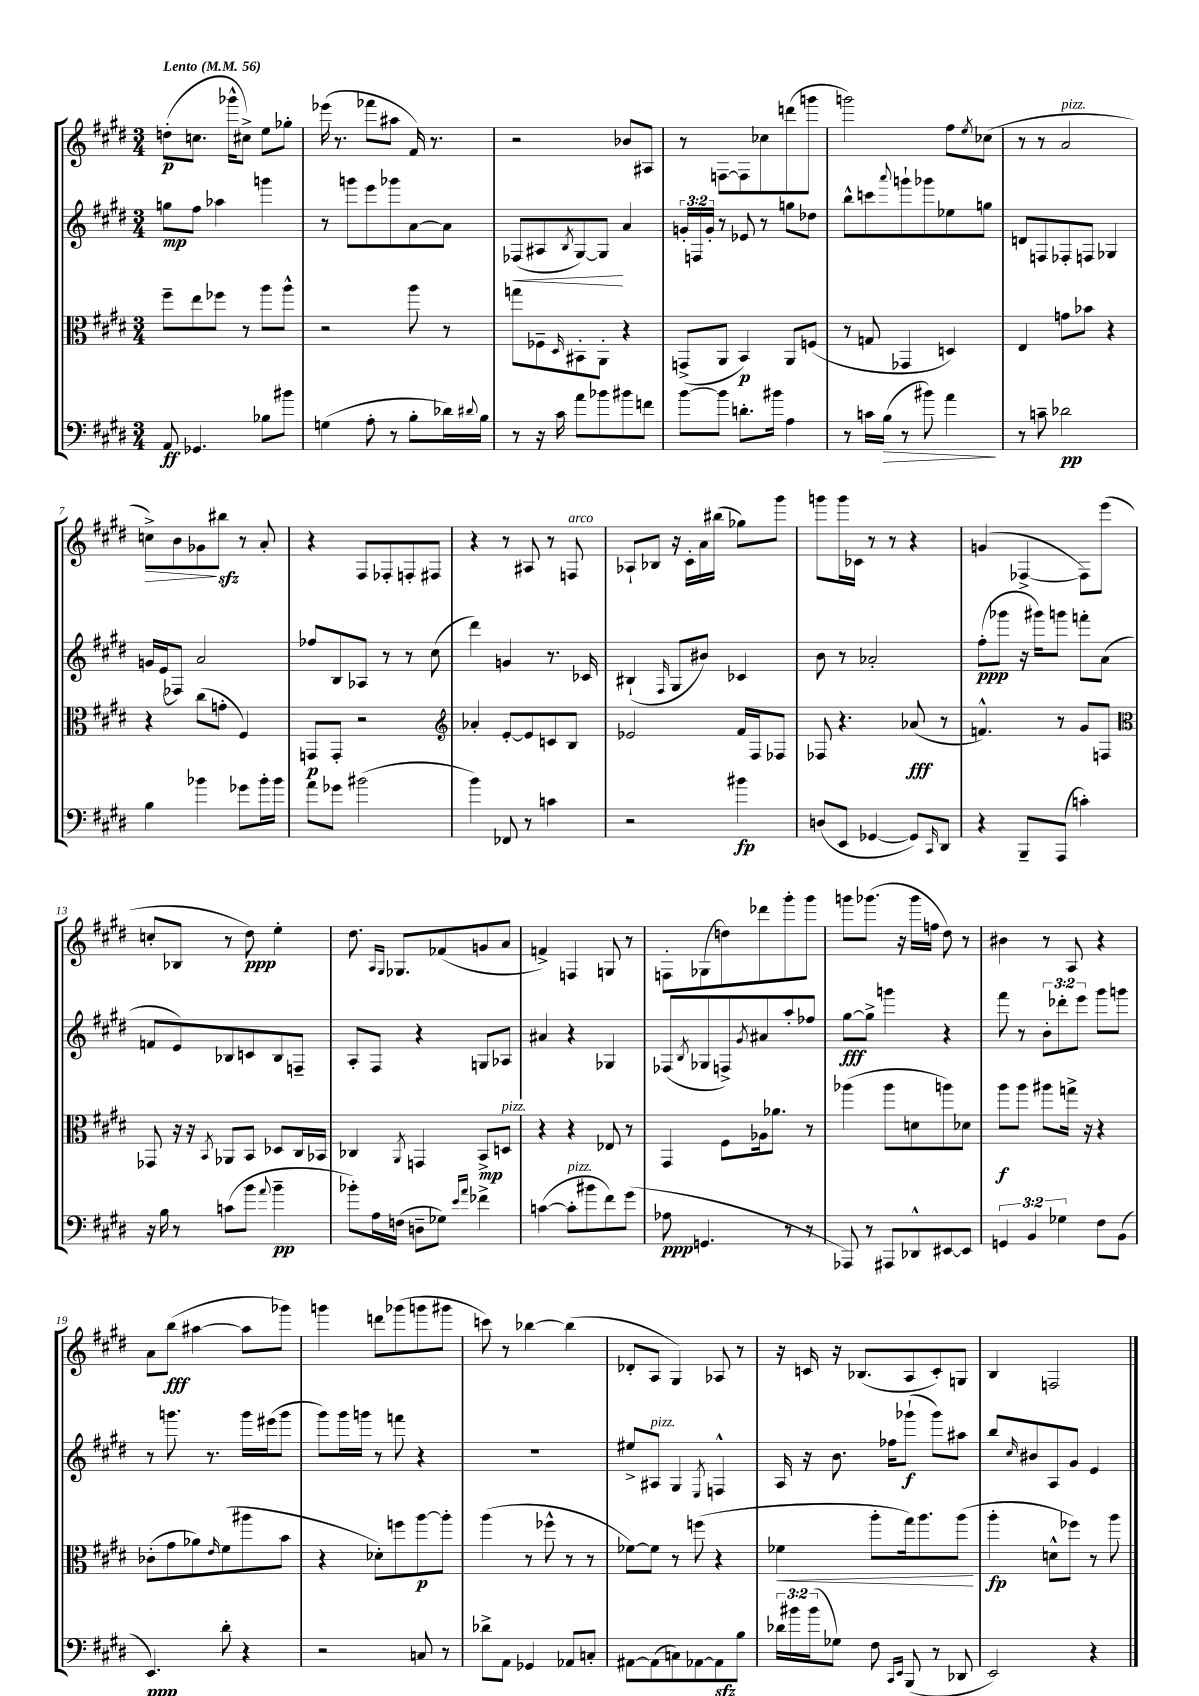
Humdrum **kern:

**kern	**kern	**kern	**kern
*staff4	*staff3	*staff2	*staff1
*clefF4	*clefC3	*clefG2	*clefG2
*k[f#c#g#d#]	*k[f#c#g#d#]	*k[f#c#g#d#]	*k[f#c#g#d#]
*M3/4	*M3/4	*M3/4	*M3/4
*MM56	*MM56	*MM56	*MM56
8AA	8ff#~	8gg	(8dd'
4.GG-	8ee	8ff#	8.cc
.	8ff-	4aa-	.
.	.	.	16ggg-^^
.	8r	.	8cc#^)
8B-	8aa	4ggg	8ee
8b#	8aa^^	.	8gg-'
=	=	=	=
(4G	2r	8r	(16eee-
.	.	.	8.r
.	.	8ggg	.
8A'	.	8eee	8fff-
8r	.	8ggg-	8aa#
8B'	8aa	[8a	16f#)
.	.	.	8.r
16d-)	8r	8a]	.
8qqd#	.	.	.
16B	.	.	.
=	=	=	=
8r	8gg	(8F-	2r
16r	8F-~	8A#	.
16c#	.	.	.
.	16qqD#	8qB	.
8a	8BB#'	[8G#)	.
8b-	8AA'	8G#]	.
8b#	4r	4a	8b-
8f	.	.	8A#
=	=	=	=
[8b	(8GG^	24g'	8r
.	.	24F	.
.	.	24g'	.
8b]	8AA	8r	[8F
8.d'	4BB)	8e-	8F]
.	.	8r	8cc-
16b#	.	.	.
4A	8AA	8gg	(8ddd
.	(8F	8dd-	8ggg
=	=	=	=
8r	8r	8bb^^	2ggg)
16c	8G	8ccc	.
(16B	.	.	.
.	.	8qqaaa	.
8r	4GG-	8ggg`	.
8b#)	.	8ggg-	.
4a	4D)	8ee-	8ff#
.	.	.	8qee
.	.	8gg	(8cc-
=	=	=	=
8r	4E	8d	8r
8c~	.	8F	8r
2d-	8g	8F-'	2a
.	8b-	8F	.
.	4r	4G-	.
=	=	=	=
4B	4r	16g	8cc^)
.	.	(16e	.
.	.	8F-)	8b
4b-	(8cc#	2a	8g-
.	8g'	.	8bb#
8g-	4F#)	.	8r
16b-'	.	.	8a'
16b-	.	.	.
=	=	=	=
8a	8GG	8ff-	4r
8g-	8GG'	8B	.
(2b#	2r	8A-	8F#
.	.	8r	8F-'
.	.	8r	8F'
.	.	(8cc#	8F#
=	=	=	=
*	*clefG2	*	*
4b)	4a-'	4ddd#)	4r
8FF-	[8e'	4g	8r
8r	8e]	.	8A#
4c	8c	8.r	8r
.	8B	.	8F
.	.	16c-	.
=	=	=	=
2r	2e-	(4B#`	8A-`
.	.	.	8B-
.	.	16qqF#	.
.	.	8G#	16r
.	.	.	16c#'
.	.	8b#)	16a
.	.	.	(16bb#
4b#	16f#	4c-	8gg-)
.	16F#	.	.
.	8F-	.	8ggg#
=	=	=	=
(8D	8F-	8b	8ggg
8EE	4.r	8r	16ggg
.	.	.	16c-
[4GG-	.	2a-'	8r
.	.	.	8r
8GG-])	(8a-	.	4r
16qqCC#	.	.	.
8DD#	8r	.	.
=	=	=	=
4r	4.f^^)	(8ff#'	(4g
.	.	8ggg-	.
8BBB~	.	16r	[4F-^
.	.	16ggg#)	.
(8AAA	8r	8ggg	.
4c')	8g#	8fff'	8F-])
.	8F	(8a	(8eee
=	=	=	=
*	*clefC3	*	*
16r	8GG-	8f	8cc'
16B	.	.	.
8r	16r	8e)	8B-
.	16r	.	.
.	8qBB	.	.
(8c	8AA-	8B-	8r
8b	8BB	8c	8dd#)
8qqa	.	.	.
4b~	8D-	8B-	4ee'
.	16C#	8F~	.
.	16BB-	.	.
=	=	=	=
8b-')	4C-	8A'	8.dd#
16A	.	8F#	.
.	.	.	16qqA
.	.	.	16qqG#
(16F	.	.	8.G-
.	8qAA	.	.
8D~	4GG	4r	.
8G-)	.	.	(8f-
16qqe	.	.	.
16qqa	.	.	.
4f-^	8BB^	8G	8g
.	8D	8A-	8a
=	=	=	=
([4c	4r	4a#	4f^)
8c']	4r	4r	4F
8b#	.	.	.
8f#)	8E-	4G-	8G
(8g#	8r	.	8r
=	=	=	=
8A-	4GG#	(8F-	8F'
.	.	8qB	.
4.GG	.	8G-	(8G-
.	8F#	8F^)	8dd)
.	.	8qg#	.
.	16A-	8a#	8ddd-
.	8.a-	.	.
8r	.	8aa'	8ggg#'
8r	8r	8ff-	8ggg#
=	=	=	=
8AAA-)	(4aa-	[8gg#	8ggg
8r	.	8gg#^]	(8.ggg-
8AAA#	8aa-	4ggg	.
.	.	.	16r
8DD-^^	8d	.	16ggg-
.	.	.	16ff
[8EE#	8aa)	4r	8dd#)
8EE#]	8d-	.	8r
=	=	=	=
6GG	8aa	8fff#	4b#
.	8aa	8r	.
6BB	.	.	.
.	8aa#	12b'	8r
6G-	.	12ddd-'	.
.	16gg^	.	8A
.	.	12eee	.
.	16r	.	.
8F#	4r	8ggg#	4r
(8BB	.	8ggg	.
=	=	=	=
4.EE)	(8c-'	8r	8a
.	8g#	8.ggg	(8bb
.	8a-)	.	[4aa#
.	.	8.r	.
.	16qqe	.	.
8d#'	(8f#	.	.
4r	8aa#	16ggg	8aa#]
.	.	(16eee#	.
.	8b	8ggg	8ggg-)
=	=	=	=
2r	4r	8ggg#)	4ggg
.	.	16ggg#	.
.	.	16ggg	.
.	8d-')	8r	8ddd
.	8ff	8fff	(8ggg-
8C	[8aa	4r	8ggg
8r	8aa']	.	8ggg#
=	=	=	=
8d-^	(4aa	2.r	8ccc)
8AA	.	.	8r
4GG-	8r	.	[4bb-
.	8ff-^^	.	.
8AA-	8r	.	(4bb-]
8C'	8r	.	.
=	=	=	=
[8AA#	[8f-)	8ee#^	8d-'
(8AA#]	8f-]	8A#	8A
8C)	8r	4G#	4G#)
[8AA-	(8ff	.	.
.	.	8qE	.
8AA-]	4r	4F^^	8A-
8B	.	.	8r
=	=	=	=
24d-	4f-	16A	16r
24b#	.	.	.
.	.	16r	16c
(24b#	.	.	.
8G-)	.	8.b	16r
.	.	.	(8.B-
8F#	8aa'	.	.
.	.	16ff-	.
16qqCC#	.	.	.
16qqEE	.	.	.
(8BBB	16gg#)	(8ggg-`	8A
.	8.aa	.	.
8r	.	8ggg-)	8c')
8DD-	(8aa	8aa#	8G
=	=	=	=
2EE)	4aa'	8bb	4B
.	.	16qqcc#	.
.	.	8b#	.
.	8d^^	8A	2F
.	8ff-)	8g#	.
4r	8r	4e	.
.	8aa	.	.
==	==	==	==
*-	*-	*-	*-
